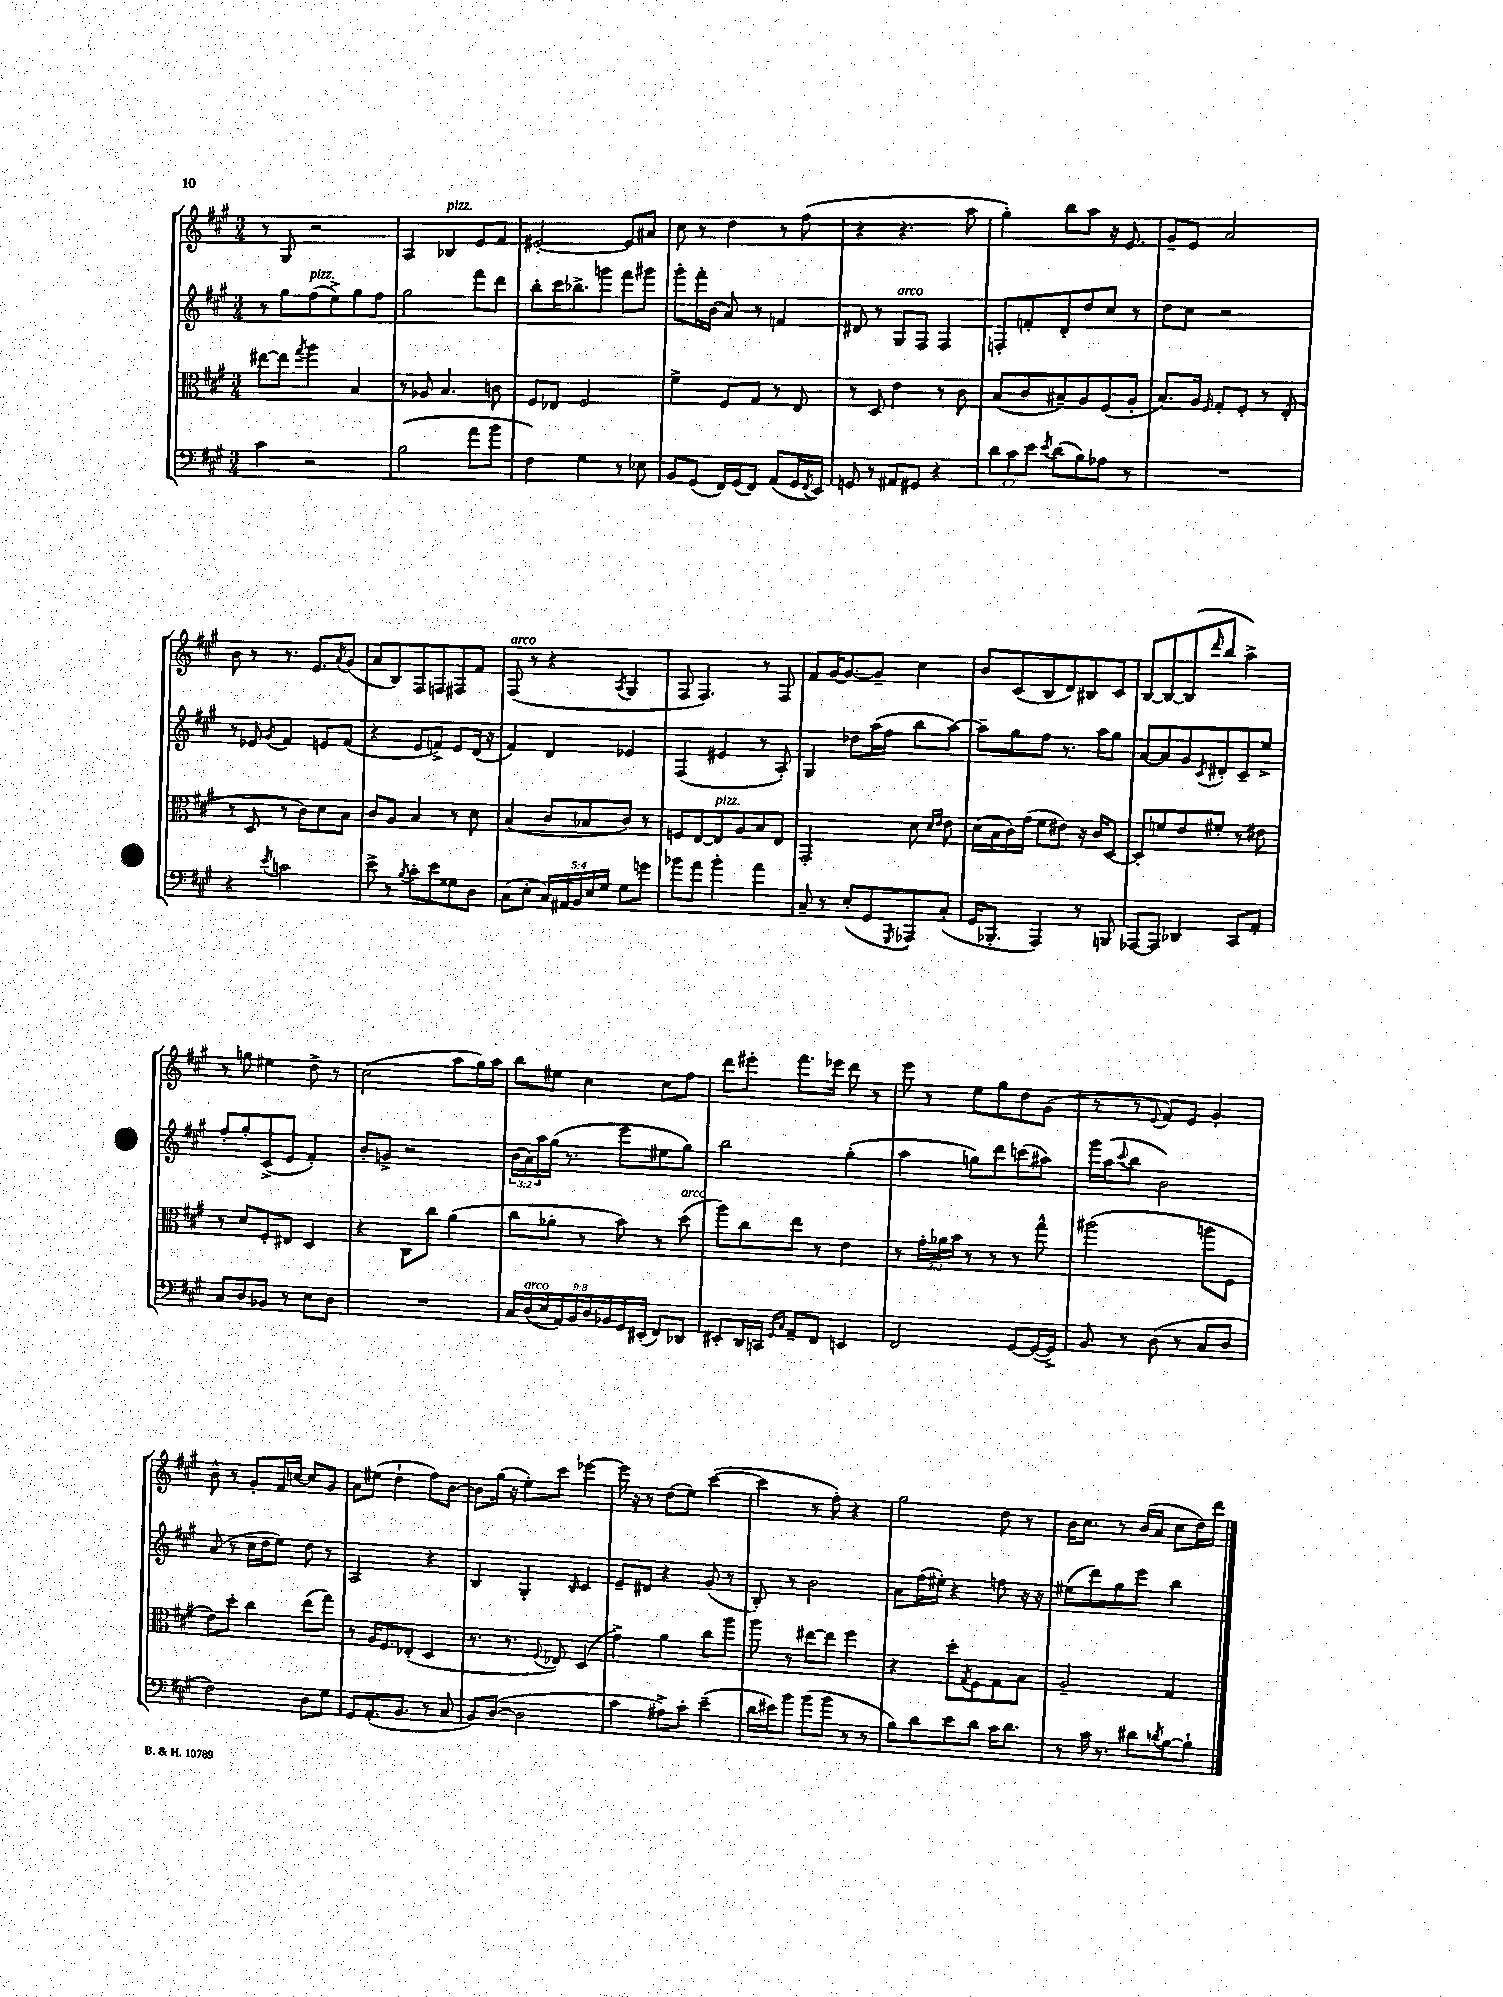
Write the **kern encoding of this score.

**kern	**kern	**kern	**kern
*staff4	*staff3	*staff2	*staff1
*clefF4	*clefC3	*clefG2	*clefG2
*k[f#c#g#]	*k[f#c#g#]	*k[f#c#g#]	*k[f#c#g#]
*M3/4	*M3/4	*M3/4	*M3/4
4c#\	[8ee#\L	8r	8r
.	8ee#\]J	8gg#\L	8G#/
.	8qgg#/	.	.
2r	4aa\	(8ff#\	2r
.	.	8ee^\)	.
.	4B/	8gg#\	.
.	.	8ff#\J	.
=	=	=	=
(2B\	8r	2gg#\	4A/
.	8A-/	.	.
.	4.B/	.	4B-/
8a\L	.	8fff#\L	8e/L
8b\J	8c\	8ddd\J	8f#/J
=	=	=	=
4F#\)	8F#/L	8bb'\L	[2e#'/
.	8E-/J	16ccc#\K	.
.	.	8.bb-^\	.
4G#\	2F#/	.	.
.	.	8ggg\J	.
8r	.	8fff#\L	8e#/]L
8E-\	.	8ggg#\J	8a#/J
=	=	=	=
8BB/L	4f#^\	8ggg#'\L	8cc#\
(8GG#/J	.	16fff#'\L	8r
.	.	(16b\JJ	.
16FF#/LL)	8F#/L	8a/)	4dd\
(16GG#/J	.	.	.
8FF#/J)	8G#/J	8r	.
(8AA/L	8r	4f/	8r
16GG#/L	8E/	.	(8ff#\
8qFF#/	.	.	.
16EE/JJ)	.	.	.
=	=	=	=
8GG/	8r	8d#/	4r
8r	8D/	8r	.
8AA#/L	4e\	8G#/L	4.r
8GG#/J	.	8F#/J	.
4r	8r	4F#/	.
.	8c#\	.	8aa\
=	=	=	=
12d\L	(8B/L	8F'/L	4gg#'\)
12c#\	.	.	.
.	8c#/	8f'/	.
12e\J	.	.	.
8qe/	.	.	.
(8d\L	8B#~/)	8d'/	8bb\L
8B\)	8A/	8dd/	8aa\J
8A-\J	(8F#/	8cc#/J	16r
.	.	.	8.e/
8r	8A'/J	8r	.
=	=	=	=
2.r	8.B/L)	8dd\L	8g#~/L
.	.	8cc#\J	8e/J
.	16A/Jk	.	.
.	16qqF#/	.	.
.	8G#'/L	2r	2a/
.	8F#'/J	.	.
.	8r	.	.
.	(8E'/	.	.
=	=	=	=
4r	8r	8r	8b\
.	8D/	8e-/	8r
8qe/	.	8qg#/	.
2c\	8r	4f#/	8.r
.	8c#\L)	.	.
.	.	.	8.e/L
.	8d\	8e/L	.
.	.	.	8qa/
.	8B\J	(8f#/J	(8g#/J
=	=	=	=
8e^\	8c#/L	4r	8a/L
8r	8A/J	.	8B/)
8qB/	.	.	.
8c#'\L	4B/	8e/L	8F#/
8e\	.	8f^/J)	8F/
8G##\	8r	8e/L	8F#/
8D\J	8d\	(16d/Jk	8f#/J
.	.	16r	.
=	=	=	=
(8C#\L	(4B/	4f#/)	(8F#/
8E'\J	.	.	8r
20C#/LL)	8c#/L	4d/	4r
20AA#/	.	.	.
20BB/	.	.	.
.	8B-/	.	.
20E/	.	.	.
20G#/JJ	.	.	.
.	.	.	8qA/
8G#\L	8c#/J)	4e-/	4G#/
8g\J	8r	.	.
=	=	=	=
8b-\L	8F/L	(4F#/	8F#/
8a\J	[8E/	.	4.F#/)
4b-'\	8E/]	4e#/	.
.	8A/	.	.
4a\	8B/	8r	8r
.	8E/J	8A'/)	8F#/
=	=	=	=
8C#~/	2GG#'/	4G#/	8f#/L
8r	.	.	[16g#/K
.	.	.	8.g#/_
(8E'/L	.	8dd-\L	.
8GG#/	.	(16aa\L	8g#~/]J
.	.	16ff#\JJ	.
8qGGG#/	.	.	.
8AAA-/)	8d\	8bb\L	4cc#\
.	16qqd/LL	.	.
.	16qqe/JJ	.	.
(8C#'/J	8e\	[8aa\J)	.
=	=	=	=
16GG#/LK	(16d\LL	8aa~\]L	8b/L
8.BBB-'/J	16B\	.	.
.	16c#\)	8gg#\	(8c#/
.	(16g#\JJ	.	.
4AAA/)	8f#\L	8ff#\J	8B/
.	8e#\J)	8.r	8d/)
8r	16r	.	8B#/
.	16c#/LK	16aa\LK	.
8BBB/	[8D/J	8gg#\J	8c#/J
=	=	=	=
[8AAA-/L	8D'/]L	[8a/L	[8B/L
8AAA-/]J	8f/	8a/]	8B/_
4DD-/	8e/	8g#/	(8B/]
.	.	8qc#/	16qqddd/
.	8f#'/J	8d#'/	8bb/J
8CC#/L	8r	8c#~/	4aa^\)
8AA'/J	8e#\	8ee^/J	.
=	=	=	=
8C#/L	8r	8ff#'/L	8r
8D/	8d/L	8gg#'/	8gg\
8BB-/J	8F#'/	(8c#^/	4ee#\
8r	8E#/J	8e/J	.
8E\L	4D/	4f#'/)	8dd^\
8D\J	.	.	8r
=	=	=	=
2.r	4r	8b'/L	(2cc#\
.	.	8g^/J	.
.	8C#\L	2r	.
.	8cc#\J	.	.
.	(4a\	.	8aa\L
.	.	.	16gg#\L)
.	.	.	16aa\JJ
=	=	=	=
18C#/LL	8cc#\L	(24b\LL	8bb\L
.	.	24a\)	.
(18D/	.	.	.
.	.	24aa\	.
18E/	.	.	.
.	8a-'\J	(16gg#\JJ	8ee#\J
18AA/)	.	.	.
.	.	8.r	.
18BB/	.	.	.
.	8r	.	4cc#\
18D/	.	.	.
18BB-/	.	.	.
.	8b\)	8eee\L	.
18GG#/	.	.	.
(18EE#'/JJ	.	.	.
8FF#/L)	8r	8ee#\	8cc#\L
8DD-/J	(8dd\	8gg#\J)	8ff#\J
=	=	=	=
8EE#'/L	8aa\L)	2bb\	8ddd\L
16DD/L	8cc#\	.	8eee#'\J
16CC/JJ	.	.	.
16qqGG#/LL	.	.	.
16qqC#/JJ	.	.	.
8AA~/L	8ee\J	.	8.fff#\L
8FF#/J	8r	.	.
.	.	.	16eee-\Jk
4EE/	4e\	(4gg#'\	8ddd\
.	.	.	8r
=	=	=	=
2FF#/	8r	4aa\	8eee\
.	24g#'\LL	.	8r
.	24a-\	.	.
.	24b\JJ	.	.
.	8r	8gg\L)	8ee\L
.	8r	8ddd\	8gg#\
[8GG#/L	8r	(8ccc\	8dd\
(16GG#/_L	8gg#^^\	8aa#\J)	(8g#\J
16GG#^/]JJ)	.	.	.
=	=	=	=
8BB/	(2aa#\	16ggg#\LL	8r
.	.	(16aa\J	.
.	.	8qqccc#/	.
8r	.	8bb\J	8r
.	.	.	8qqe/
(8D\	.	2b\)	8f#/L)
8r	.	.	8e/J
8C#/L	8aa\L	.	4g#'/
8D/J	8F#\J	.	.
=	=	=	=
2F#\)	8e\L)	(8a/	8b^^\
.	8dd'\J	8r	8r
.	4cc#\	16cc#\LL	8g#'/L
.	.	16dd\J	.
.	.	8ee\J)	16f#/L
.	.	.	[16cc/JJ
8D\L	(8ee\L	8dd\	8cc/]L
8G#\J	8gg#\J)	8r	8g#/J
=	=	=	=
8GG#/L	8r	2A/	8a\L
(8.AA'/	16A/LK	.	(8ee#\J
.	8.F#/	.	.
.	.	.	4dd`\
8.BB/J	.	.	.
.	(8E-'/J	.	.
8r	4D/	4r	8ff#\L)
8C#/	.	.	[8b\J
=	=	=	=
8BB/L)	8.r	4B/	8b\]L
([8D/J	.	.	(16gg#\Jk
.	8.r	.	16r
2D\]	.	4G#'/	8ee'\L)
.	8qqF#/	.	.
.	8E-/)	.	8ccc#\J
.	.	16qqB/	.
.	(4D/	4c#/	[4eee-\
=	=	=	=
4c#\	4g#^\)	8e~/L	16eee-\]
.	.	.	16r
.	.	8d#/J	8r
8A#^\L)	4a\	4r	(8dd\L
8c#'\J	.	.	8ee\J)
(4e~\	8cc#\L	(8g#/	([4ccc#\
.	8aa\J	8r	.
=	=	=	=
16d\LL	8aa\	8B'/)	4ccc#\]
16e#\J)	.	.	.
8b\J	8r	8r	.
(8b\L	[8ee#\L	2b\	8r
8b\J	8ee#\]J	.	8ff#'\)
8r	4ff#\	.	4r
8r	.	.	.
=	=	=	=
8B\L)	4r	8a\L	2gg#\
8d\	.	(16ff#\L	.
.	.	16ee#'\JJ)	.
8e\	8dd'\L	4r	.
.	8qG#/	.	.
8d\J	8F#\	.	.
16c#\LK	8G#\	8ff\	8dd\
8.d\J	.	.	.
.	8B\J	16r	8r
.	.	16r	.
=	=	=	=
8r	2A~/	(8ee#\L	16b\LK
.	.	.	8.cc#\J
16c#\	.	8ddd\)	.
8.r	.	.	.
.	.	8gg#\	8r
8d#\L	.	8eee\J	(16b/LL
.	.	.	16a/JJ
8qd/	.	.	.
[8B\	4G#/	4bb\	8cc#\L
8B`\]J	.	.	16dd\L)
.	.	.	16ddd\JJ
==	==	==	==
*-	*-	*-	*-
